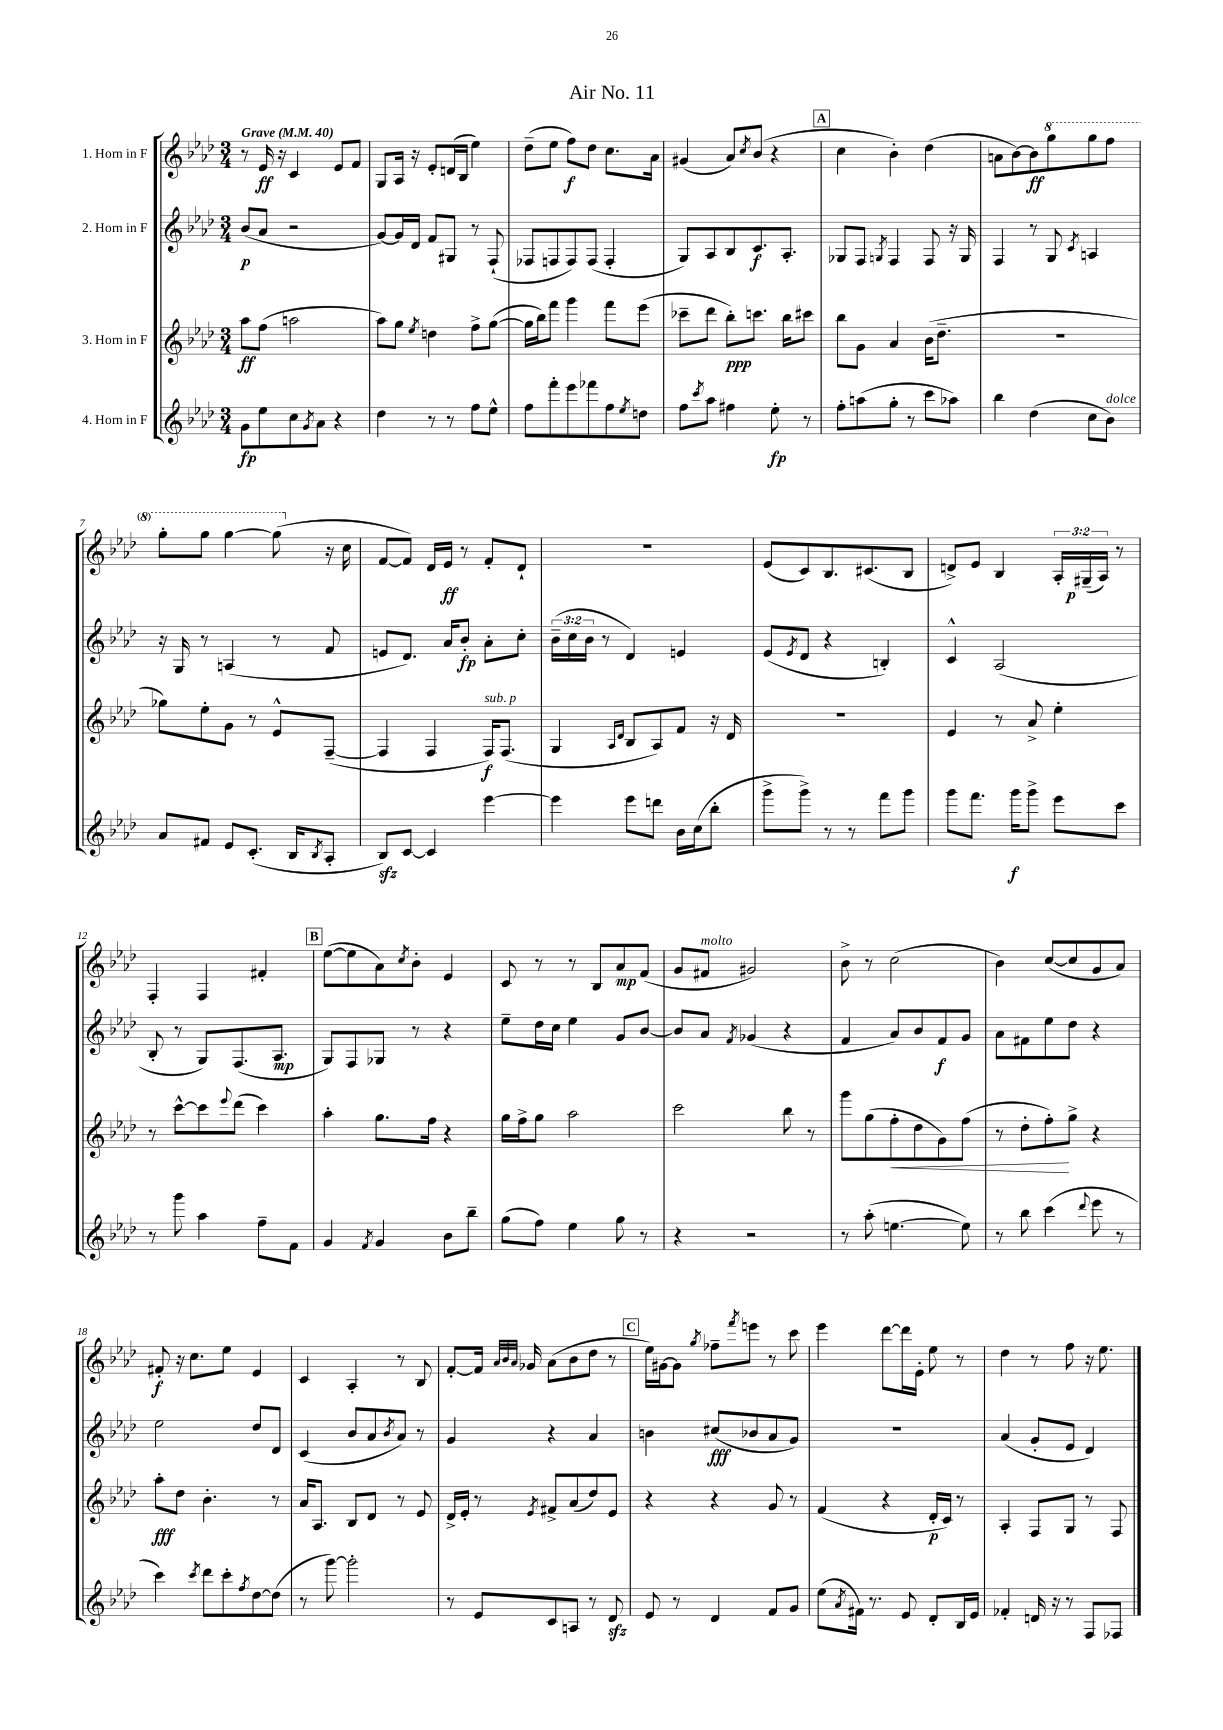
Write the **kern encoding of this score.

**kern	**dynam	**kern	**dynam	**kern	**dynam	**kern	**dynam
*part4	*part4	*part3	*part3	*part2	*part2	*part1	*part1
*staff4	*staff4	*staff3	*staff3	*staff2	*staff2	*staff1	*staff1
*I"4. Horn in F	*	*I"3. Horn in F	*	*I"2. Horn in F	*	*I"1. Horn in F	*
*clefG2	*	*clefG2	*	*clefG2	*	*clefG2	*
*k[b-e-a-d-]	*	*k[b-e-a-d-]	*	*k[b-e-a-d-]	*	*k[b-e-a-d-]	*
*M3/4	*	*M3/4	*	*M3/4	*	*M3/4	*
*MM40	*	*MM40	*	*MM40	*	*MM40	*
=1	=1	=1	=1	=1	=1	=1	=1
!	!	!	!	!	!	!LO:TX:a:B:t=Grave	!
8g\L	fp	8aa-\L	ff	(8b-/L	p	8r	.
8ee-\	.	(8ff\J	.	8a-/J	.	16e-/	ff
.	.	.	.	.	.	16r	.
8cc\	.	2aan\	.	2r	.	4c/	.
8qg/	.	.	.	.	.	.	.
8a-\J	.	.	.	.	.	.	.
4r	.	.	.	.	.	8e-/L	.
.	.	.	.	.	.	8f/J	.
=2	=2	=2	=2	=2	=2	=2	=2
4dd-\	.	8aa-\L)	.	[8g/L)	.	8G/L	.
.	.	8gg\J	.	16g/L]	.	16A-/Jk	.
.	.	.	.	16d-/JJ	.	16r	.
.	.	8qee-/	.	.	.	.	.
8r	.	4ddn\	.	8f/L	.	8e-'/L	.
8r	.	.	.	8G#X/J	.	(16dn/L	.
.	.	.	.	.	.	16B-/JJ	.
8ff\L	.	8ff^\L	.	8r	.	4ee-\)	.
8ee-^^\J	.	([8gg\J	.	(8F`/	.	.	.
=3	=3	=3	=3	=3	=3	=3	=3
8ff\L	.	16gg\LL]	.	8F-X/L	.	(8dd-~\L	.
.	.	16bb-\J)	.	.	.	.	.
8fff'\	.	8fff\J	.	8Fn/	.	8ee-\J	.
8eee-\	.	4ggg\	.	8F/)	.	8ff\L)	f
8fff-X\	.	.	.	(8F/J	.	8dd-\J	.
8ff\	.	8fff\L	.	4F'/	.	8.cc\L	.
8qee-/	.	.	.	.	.	.	.
8ddn\J	.	(8eee-\J	.	.	.	.	.
.	.	.	.	.	.	16a-\Jk	.
=4	=4	=4	=4	=4	=4	=4	=4
8ff\L	.	8ccc-X~\L	.	8G/L)	.	(4g#X/	.
8qccc/	.	.	.	.	.	.	.
8aa-\J	.	8ddd-\J	.	8A-/	.	.	.
4ff#X\	.	8bb-'\L)	ppp	8B-/	.	8a-/L)	.
.	.	.	.	.	.	8qcc/	.
.	.	8.cccn\J	.	8.c/	f	(8b-/J	.
8ee-'\	fp	.	.	.	.	4r	.
.	.	16bb-\KL	.	8.A-'/J	.	.	.
8r	.	8ccc#X\J	.	.	.	.	.
!!LO:REH:place=s1:t=A
=5	=5	=5	=5	=5	=5	=5	=5
8ff'\L	.	8bb-\L	.	8G-X/L	.	4cc\	.
(8aan\	.	8g\J	.	8F/J	.	.	.
.	.	.	.	8qGn/	.	.	.
8gg'\J	.	4a-/	.	4F/	.	4b-'\)	.
8r	.	.	.	.	.	.	.
8ccc\L	.	(16b-\KL	.	8F/	.	(4dd-\	.
.	.	8.dd-~\J	.	.	.	.	.
8aa-X\J)	.	.	.	16r	.	.	.
.	.	.	.	16G/	.	.	.
=6	=6	=6	=6	=6	=6	=6	=6
4bb-\	.	2.r	.	4F/	.	8an\L	.
.	.	.	.	.	.	[8b-\)	.
(4dd-\	.	.	.	8r	.	8b-\]	ff
*	*	*	*	*	*	*8va	*
.	.	.	.	8G/	.	8ggg\	.
.	.	.	.	8qc/	.	.	.
8cc\L	.	.	.	4An/	.	8ggg\	.
!LO:TX:a:i:t=dolce	!	!	!	!	!	!	!
8b-\J)	.	.	.	.	.	8fff\J	.
!!LO:LB:g=z
=7	=7	=7	=7	=7	=7	=7	=7
8a-/L	.	8gg-X\L)	.	16r	.	8ggg'\L	.
.	.	.	.	16G/	.	.	.
8f#X/J	.	8ee-'\	.	8r	.	8ggg\J	.
8e-/L	.	8g\J	.	(4An/	.	[4ggg\	.
(8.c'/J	.	8r	.	.	.	.	.
.	.	8e-^^/L	.	8r	.	(8ggg\]	.
16B-/KL	.	.	.	.	.	.	.
8qB-/	.	.	.	.	.	.	.
*	*	*	*	*	*	*X8va	*
8A-'/J	.	([8F~/J	.	8f/	.	16r	.
.	.	.	.	.	.	16cc\	.
=8	=8	=8	=8	=8	=8	=8	=8
8B-zz/L)	.	4F/]	.	8en/L	.	[8f/L	.
[8c/J	.	.	.	8.d-/J)	.	8f/J])	.
4c/]	.	4F/	.	.	.	16d-/LL	.
.	.	.	.	16a-/KL	.	16e-/JJ	ff
.	.	.	.	8b-'/J	fp	8r	.
!	!	!LO:TX:a:i:t=sub. p	!	!	!	!	!
[4eee-\	.	16F/KL)	f	8a-'\L	.	8f'/L	.
.	.	(8.F/J	.	.	.	.	.
.	.	.	.	8cc'\J	.	8d-`/J	.
=9	=9	=9	=9	=9	=9	=9	=9
4eee-\]	.	4G/	.	(24b-~\LL	.	2.r	.
.	.	.	.	24cc\	.	.	.
.	.	.	.	24b-\JJ	.	.	.
.	.	.	.	8r	.	.	.
.	.	16qqA-/LL	.	.	.	.	.
.	.	16qqd-/JJ	.	.	.	.	.
8eee-\L	.	8B-/L	.	4d-/)	.	.	.
8dddn\J	.	8A-/)	.	.	.	.	.
16b-\LL	.	8f/J	.	4en/	.	.	.
(16cc\J	.	.	.	.	.	.	.
8bb-'\J	.	16r	.	.	.	.	.
.	.	16d-/	.	.	.	.	.
=10	=10	=10	=10	=10	=10	=10	=10
8ggg^\L	.	2.r	.	(8e-/L	.	(8e-/L	.
.	.	.	.	8qe-/	.	.	.
8ggg^\J)	.	.	.	8d-/J	.	8c/)	.
8r	.	.	.	4r	.	8.B-/	.
8r	.	.	.	.	.	.	.
.	.	.	.	.	.	(8.c#X/	.
8fff\L	.	.	.	4Bn'/)	.	.	.
8ggg\J	.	.	.	.	.	8B-/J	.
=11	=11	=11	=11	=11	=11	=11	=11
8ggg\L	.	4e-/	.	4c^^/	.	8dn^/L)	.
8.fff\J	.	.	.	.	.	8e-/J	.
.	.	8r	.	(2A-/	.	4B-/	.
16ggg\KL	f	.	.	.	.	.	.
8ggg^\J	.	8a-^/	.	.	.	.	.
8eee-\L	.	4ee-'\	.	.	.	24A-'/LL	.
.	.	.	.	.	.	(24G#X~/	p
.	.	.	.	.	.	24A-/JJ)	.
8ccc\J	.	.	.	.	.	8r	.
!!LO:LB:g=z
=12	=12	=12	=12	=12	=12	=12	=12
8r	.	8r	.	8B-'/	.	4F'/	.
8ggg\	.	[8ccc^^\L	.	8r	.	.	.
4aa-\	.	8ccc\]	.	8G/L)	.	4F/	.
.	.	8qqeee-/	.	.	.	.	.
.	.	(8ddd-\J	.	(8.F/	.	.	.
8ff~\L	.	4ccc\)	.	.	.	4f#X'/	.
.	.	.	.	8.A-/J	mp	.	.
8f\J	.	.	.	.	.	.	.
!!LO:REH:place=s1:t=B
=13	=13	=13	=13	=13	=13	=13	=13
4g/	.	4aa-'\	.	8G/L)	.	([8ee-\L	.
.	.	.	.	8F/	.	8ee-\]	.
8qf/	.	.	.	.	.	.	.
4g/	.	8.gg\L	.	8G-X/J	.	8a-\)	.
.	.	.	.	.	.	8qcc/	.
.	.	.	.	8r	.	8b-'\J	.
.	.	16ff\Jk	.	.	.	.	.
8b-\L	.	4r	.	4r	.	4e-/	.
8bb-~\J	.	.	.	.	.	.	.
=14	=14	=14	=14	=14	=14	=14	=14
(8gg\L	.	16gg\LL	.	8ee-~\L	.	8c/	.
.	.	16ff^\J	.	.	.	.	.
8ff\J)	.	8gg\J	.	16dd-\L	.	8r	.
.	.	.	.	16cc\JJ	.	.	.
4ee-\	.	2aa-\	.	4ee-\	.	8r	.
.	.	.	.	.	.	8B-/L	.
8gg\	.	.	.	8g/L	.	8a-/	mp
8r	.	.	.	[8b-/J	.	(8f/J	.
=15	=15	=15	=15	=15	=15	=15	=15
4r	.	2ccc\	.	8b-/L]	.	8g/L	.
!	!	!	!	!	!	!LO:TX:a:i:t=molto	!
.	.	.	.	8a-/J	.	8f#X/J	.
.	.	.	.	8qf/	.	.	.
2r	.	.	.	(4g-X/	.	2g#X/)	.
.	.	8bb-\	.	4r	.	.	.
.	.	8r	.	.	.	.	.
=16	=16	=16	=16	=16	=16	=16	=16
8r	.	8ggg\L	.	4f/	.	8b-^\	.
(8aa-'\	.	(8gg\	.	.	.	8r	.
!	!	!	!LO:HP:b	!	!	!	!
[4.een\	.	8ff'\	<	8a-/L)	.	(2cc\	.
.	.	8dd-\	.	8b-/	.	.	.
.	.	8g\)	.	8f/	f	.	.
8ee\])	.	(8ff\J	.	8g/J	.	.	.
=17	=17	=17	=17	=17	=17	=17	=17
8r	.	8r	.	8a-\L	.	4b-\)	.
8bb-\	.	8dd-'\L	.	8f#X\	.	.	.
(4ccc\	.	8ff'\)	.	8ee-\	.	([8cc/L	.
.	.	8gg^\J	[	8dd-\J	.	8cc/]	.
8qqddd-/	.	.	.	.	.	.	.
8eee-\	.	4r	.	4r	.	8g/	.
8r	.	.	.	.	.	8a-/J)	.
!!LO:LB:g=z
=18	=18	=18	=18	=18	=18	=18	=18
4ccc\)	.	8aa-'\L	fff	2ee-\	.	8f#X'/	f
.	.	8dd-\J	.	.	.	16r	.
.	.	.	.	.	.	8.cc\L	.
8qccc/	.	.	.	.	.	.	.
8ddd-\L	.	4.b-'\	.	.	.	.	.
8ccc'\	.	.	.	.	.	8ee-\J	.
8qff/	.	.	.	.	.	.	.
[8dd-\	.	.	.	8dd-/L	.	4e-/	.
(8dd-\J]	.	8r	.	8d-/J	.	.	.
=19	=19	=19	=19	=19	=19	=19	=19
8r	.	16a-/KL	.	(4c/	.	4c/	.
.	.	8.A-/J	.	.	.	.	.
[8ggg\)	.	.	.	.	.	.	.
2ggg'\]	.	8B-/L	.	8b-/L	.	4A-'/	.
.	.	8d-/J	.	8a-/	.	.	.
.	.	.	.	8qb-/	.	.	.
.	.	8r	.	8a-/J)	.	8r	.
.	.	8e-/	.	8r	.	8B-/	.
=20	=20	=20	=20	=20	=20	=20	=20
8r	.	16d-^/LL	.	4g/	.	[8f'/L	.
.	.	16e-'/JJ	.	.	.	.	.
8e-/L	.	8r	.	.	.	16f/Jk]	.
.	.	.	.	.	.	32qqa-/LLL	.
.	.	.	.	.	.	32qqb-/	.
.	.	.	.	.	.	32qqa-/JJJ	.
.	.	.	.	.	.	16g-X/	.
.	.	8qe-/	.	.	.	.	.
8c/	.	8f#X^/L	.	4r	.	(8a-\L	.
8An/J	.	(8a-/	.	.	.	8b-\	.
8r	.	8dd-/)	.	4a-/	.	8dd-\J	.
8d-zz/	.	8e-/J	.	.	.	8r	.
!!LO:REH:place=s1:t=C
=21	=21	=21	=21	=21	=21	=21	=21
8e-/	.	4r	.	4bn\	.	16ee-\LL)	.
.	.	.	.	.	.	[16g#X\J	.
8r	.	.	.	.	.	8g#\J]	.
.	.	.	.	.	.	8qgg/	.
4d-/	.	4r	.	(8cc#X/L	fff	8ff-X~\L	.
.	.	.	.	.	.	8qfff/	.
.	.	.	.	8b-X/	.	8eeen\J	.
8f/L	.	8g/	.	8a-/	.	8r	.
8g/J	.	8r	.	8g/J)	.	8ccc\	.
=22	=22	=22	=22	=22	=22	=22	=22
(8ee-\L	.	(4f/	.	2.r	.	4eee-\	.
8qa-/	.	.	.	.	.	.	.
16f#X\Jk)	.	.	.	.	.	.	.
8.r	.	.	.	.	.	.	.
.	.	4r	.	.	.	[8ddd-\L	.
8e-/	.	.	.	.	.	16ddd-\L]	.
.	.	.	.	.	.	16e-'\JJ	.
8d-'/L	.	16d-'/LL	p	.	.	8ee-\	.
.	.	16c/JJ)	.	.	.	.	.
16B-/L	.	8r	.	.	.	8r	.
16e-/JJ	.	.	.	.	.	.	.
=23	=23	=23	=23	=23	=23	=23	=23
4f-X'/	.	4A-'/	.	(4a-/	.	4dd-\	.
16dn/	.	8F/L	.	8g'/L	.	8r	.
16r	.	.	.	.	.	.	.
8r	.	8G/J	.	8e-/J	.	8ff\	.
8F/L	.	8r	.	4d-/)	.	16r	.
.	.	.	.	.	.	8.ee-\	.
8F-X/J	.	8F/	.	.	.	.	.
==	==	==	==	==	==	==	==
*-	*-	*-	*-	*-	*-	*-	*-
